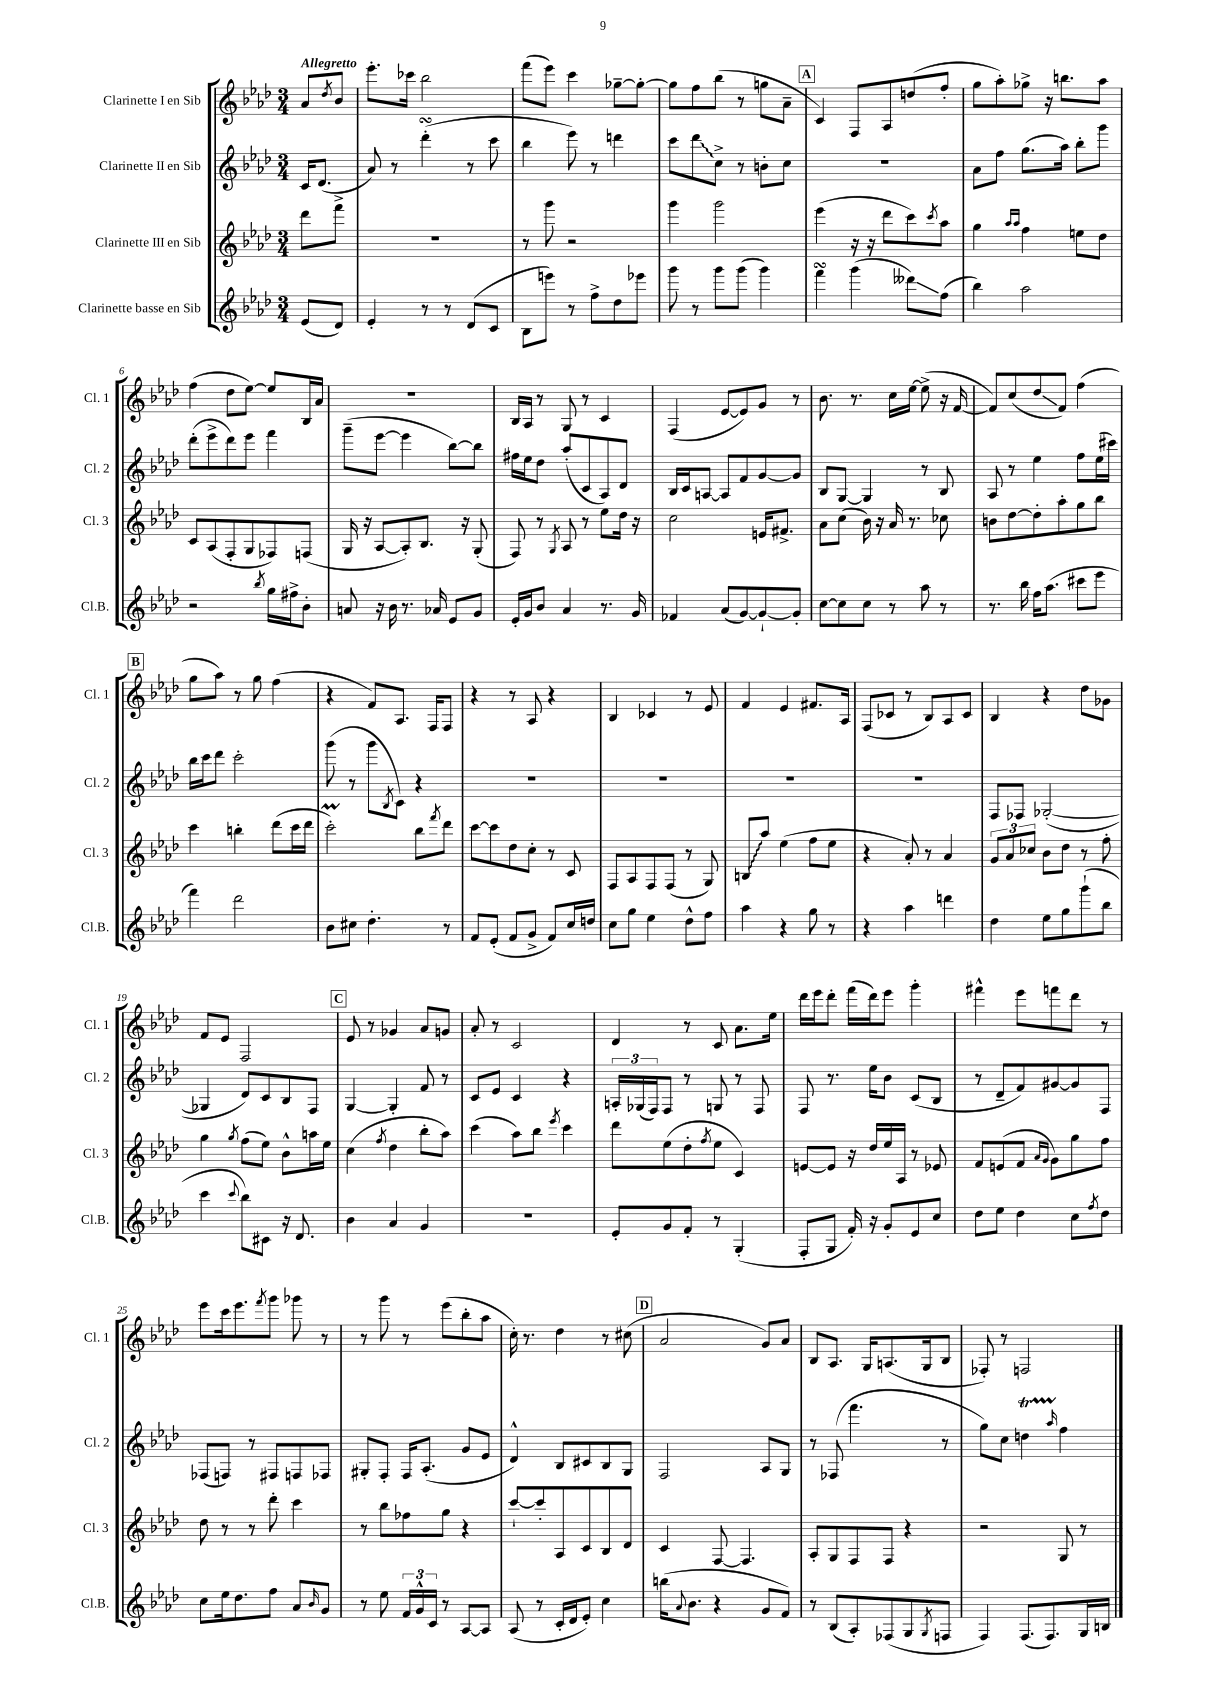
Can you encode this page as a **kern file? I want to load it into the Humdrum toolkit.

**kern	**kern	**kern	**kern
*staff4	*staff3	*staff2	*staff1
*clefG2	*clefG2	*clefG2	*clefG2
*k[b-e-a-d-]	*k[b-e-a-d-]	*k[b-e-a-d-]	*k[b-e-a-d-]
*M3/4	*M3/4	*M3/4	*M3/4
(8e-	8ddd-	16c	8a-
.	.	(8.d-	.
.	.	.	8qdd-
8d-)	8fff^	.	8b-
=	=	=	=
4e-'	2.r	8a-)	8.eee-'
.	.	8r	.
.	.	.	16ccc-
8r	.	(4ddd-'	2bb-
8r	.	.	.
(8d-	.	8r	.
8c	.	8ccc	.
=	=	=	=
8B-	8r	4bb-	(8fff
8eee)	8ggg	.	8eee-)
8r	2r	8eee-)	4ccc
8ff^	.	8r	.
8dd-	.	4ddd	[8gg-~
8eee-	.	.	8gg-'_
=	=	=	=
8ggg	4ggg	8ccc	8gg-]
8r	.	8ddd-	8ff
8ggg	2ggg	8cc^	(8bb-
(8ggg	.	8r	8r
4ggg)	.	8b'	8gg
.	.	8cc	8a-~
=	=	=	=
4fff	(4eee-	2.r	4c)
(4ggg	16r	.	8F
.	16r	.	.
.	8ddd-	.	8A-
8ddd--)	8ccc)	.	(8dd
.	8qccc	.	.
(8ff	8aa-	.	8ff'
=	=	=	=
4bb-)	4gg	8a-	8gg
.	.	8ff	8aa-')
.	16qqaa-	.	.
.	16qqaa-	.	.
2aa-	4ff	(8.gg	8gg-^
.	.	.	16r
.	.	16aa-)	8.bb
.	8ee	8bb-'	.
.	8dd-	8ggg	8aa-
=	=	=	=
2r	8c	(8ddd-'	(4ff
.	(8A-	8eee-^	.
.	8F'	8ddd-)	8dd-
.	8G	8eee-	[8ee-)
8qbb-	.	.	.
16gg	8F-)	4fff	8ee-]
16ff#^	.	.	.
8b-'	(8F	.	16B-
.	.	.	16a-
=	=	=	=
8a	16G	(8ggg~	2.r
.	16r	.	.
16r	[8A-	[8eee-	.
16b-	.	.	.
8.r	8A-'])	4eee-]	.
.	8.B-	.	.
16a-	.	.	.
8e-	.	[8bb-)	.
.	16r	.	.
8g	(8G'	8bb-]	.
=	=	=	=
16e-'	8F)	16ff#	16B-
16g	.	16ee-	16A-
8b-	8r	8dd-	8r
.	8qG	.	.
4a-	8A-	(8aa-'	8G
.	8r	8c	8r
8.r	8ee-	8A-)	4c
.	16dd-	8d-	.
16g	16r	.	.
=	=	=	=
4f-	2cc	16B-	(4F
.	.	16c	.
.	.	[8A	.
(8a-	.	8A]	[8e-
[8g)	.	8f	8e-])
8g`_	16e	[8g	8g
.	8.f#^	.	.
8g']	.	8g]	8r
=	=	=	=
[8cc	8a-	8B-	8.b-
8cc]	(8cc	[8G	.
.	.	.	8.r
8cc	16b-)	4G]	.
.	16r	.	.
8r	16a-	.	16cc
.	8.r	.	[16ee-
8aa-	.	8r	(8ee-^]
8r	8cc-	8B-	16r
.	.	.	[16f
=	=	=	=
8.r	8b	8A-	8f])
.	[8dd-	8r	(8cc
16bb-	.	.	.
16ff	8dd-']	4ee-	8dd-
(8.aa-	.	.	.
.	8aa-'	.	8f)
8ccc#	8gg	8ff	(4ff
8eee-	8bb-	(16ee-	.
.	.	16ccc#)	.
=	=	=	=
4fff)	4ccc	16bb-	8gg
.	.	16ccc	.
.	.	8ddd-	8aa-)
2ddd-	4bb'	2ccc'	8r
.	.	.	8gg
.	(8ddd-	.	(4ff
.	16ccc	.	.
.	16ddd-	.	.
=	=	=	=
8b-	2ccc')	(8ggg	4r
8cc#	.	8r	.
4.dd-'	.	8ggg	8f)
.	.	8qB-	.
.	.	8c)	8.A-
.	8bb-	4r	.
.	.	.	16F
.	8qfff	.	.
8r	8ddd-	.	8F
=	=	=	=
8f	[8ccc	2.r	4r
(8e-'	8ccc]	.	.
8f	8dd-	.	8r
8g^	8cc'	.	8A-
8f)	8r	.	4r
16cc	8c	.	.
16dd	.	.	.
=	=	=	=
8cc	8F	2.r	4B-
8gg	8A-	.	.
4ee-	8F	.	4c-
.	(8F	.	.
8dd-^^	8r	.	8r
8ff	8G)	.	8e-
=	=	=	=
4aa-	8B	2.r	4f
.	8aa-	.	.
4r	(4ee-	.	4e-
8gg	8ff	.	8.f#
8r	8ee-	.	.
.	.	.	16A-
=	=	=	=
4r	4r	2.r	(8F
.	.	.	8c-
4aa-	8a-')	.	8r
.	8r	.	8B-)
4ddd	4a-	.	8A-
.	.	.	8c-
=	=	=	=
4dd-	12g	8F	4B-
.	12a-	.	.
.	.	8F-	.
.	12cc-	.	.
8ee-	8b-	([2G-'	4r
8gg	8dd-	.	.
(8ggg`	8r	.	8dd-
8bb-	8ff'	.	8g-
=	=	=	=
4ccc	4gg	4G-]	8f
.	.	.	8e-
8qqccc	8qgg	.	.
8bb-)	(8ff	8d-)	2F
8c#	8ee-)	8c	.
16r	8b-^^	8B-	.
8.d-	.	.	.
.	16aa	8F	.
.	16ee-	.	.
=	=	=	=
4b-	(4cc	[4G	8e-
.	.	.	8r
.	8qff	.	.
4a-	4dd-	4G']	4g-
4g	8bb-'	8f	8a-
.	8aa-)	8r	8g
=	=	=	=
2.r	(4ccc	8c	8a-'
.	.	8e-	8r
.	8aa-)	4c	2c
.	8bb-	.	.
.	8qeee-	.	.
.	4ccc	4r	.
=	=	=	=
8e-'	8ddd-	24A'	4d-
.	.	(24G-	.
.	.	24F)	.
8g	(8ee-	8F	.
8f'	8dd-'	8r	8r
.	8qff	.	.
8r	8ee-	8G	8c
(4G'	4c)	8r	8.a-
.	.	8F	.
.	.	.	16ee-
=	=	=	=
8F'	[8e	8F	16ddd-
.	.	.	16eee-
8G	8e]	8.r	8ddd-'
16f')	16r	.	(16fff
16r	16dd-	16ee-	16ddd-)
8g'	16ee-	8b-	8eee-
.	16A-	.	.
8e-	8r	(8c	4ggg'
8cc	8e-	8B-	.
=	=	=	=
8dd-	8f	8r	4fff#^^
8ee-	(8e	8d-~	.
4dd-	8f	8f)	8eee-
.	16qqa-	.	.
.	16qqg	.	.
.	8g)	[8g#	8fff
8cc	8gg	8g#]	8ddd-
8qff	.	.	.
8dd-	8ff	8F	8r
=	=	=	=
8cc	8dd-	(8F-	8eee-
16ee-	8r	8F)	16ccc
8.dd-	.	.	8.eee-
.	8r	8r	.
.	.	.	8qfff
8ff	8ddd-'	8F#	8ggg
8a-	4ccc	8F	8ggg-
16qqb-	.	.	.
8g	.	8F-	8r
=	=	=	=
8r	8r	8G#'	8r
8ee-	8bb-	8F'	8ggg
24f	8ff-	16F	8r
24g^^	.	.	.
.	.	(8.A-'	.
24c	.	.	.
8r	8gg	.	(8eee-
[8A-	4r	8g	8bb-'
8A-]	.	8e-	8aa-
=	=	=	=
(8A-	[8ccc`	4d-^^)	16cc')
.	.	.	8.r
8r	8ccc']	.	.
16c'	8A-	8B-	4dd-
16d-	.	.	.
8e-')	8c	8c#	.
4cc	8B-	8B-	8r
.	8d-	8G	(8cc#
=	=	=	=
(16bb	4c	2F	2a-
8qqa-	.	.	.
8.b-	.	.	.
4r	[8F	.	.
.	4.F]	.	.
8g	.	8A-	8g)
8f)	.	8G	8a-
=	=	=	=
8r	8A-'	8r	8B-
(8B-	8G	(8F-	8.A-
8A-')	8F	4.fff	.
.	.	.	16G
(8F-	8F	.	(8.A
8G	4r	.	.
.	.	.	16G
8qG	.	.	.
8F	.	8r	8B-
=	=	=	=
4F)	2r	8gg)	8F-')
.	.	8cc	8r
(8.F	.	4dd	2F
8.F)	.	.	.
.	.	16qqaa-	.
.	8G	4ff	.
16G	8r	.	.
16B	.	.	.
==	==	==	==
*-	*-	*-	*-
